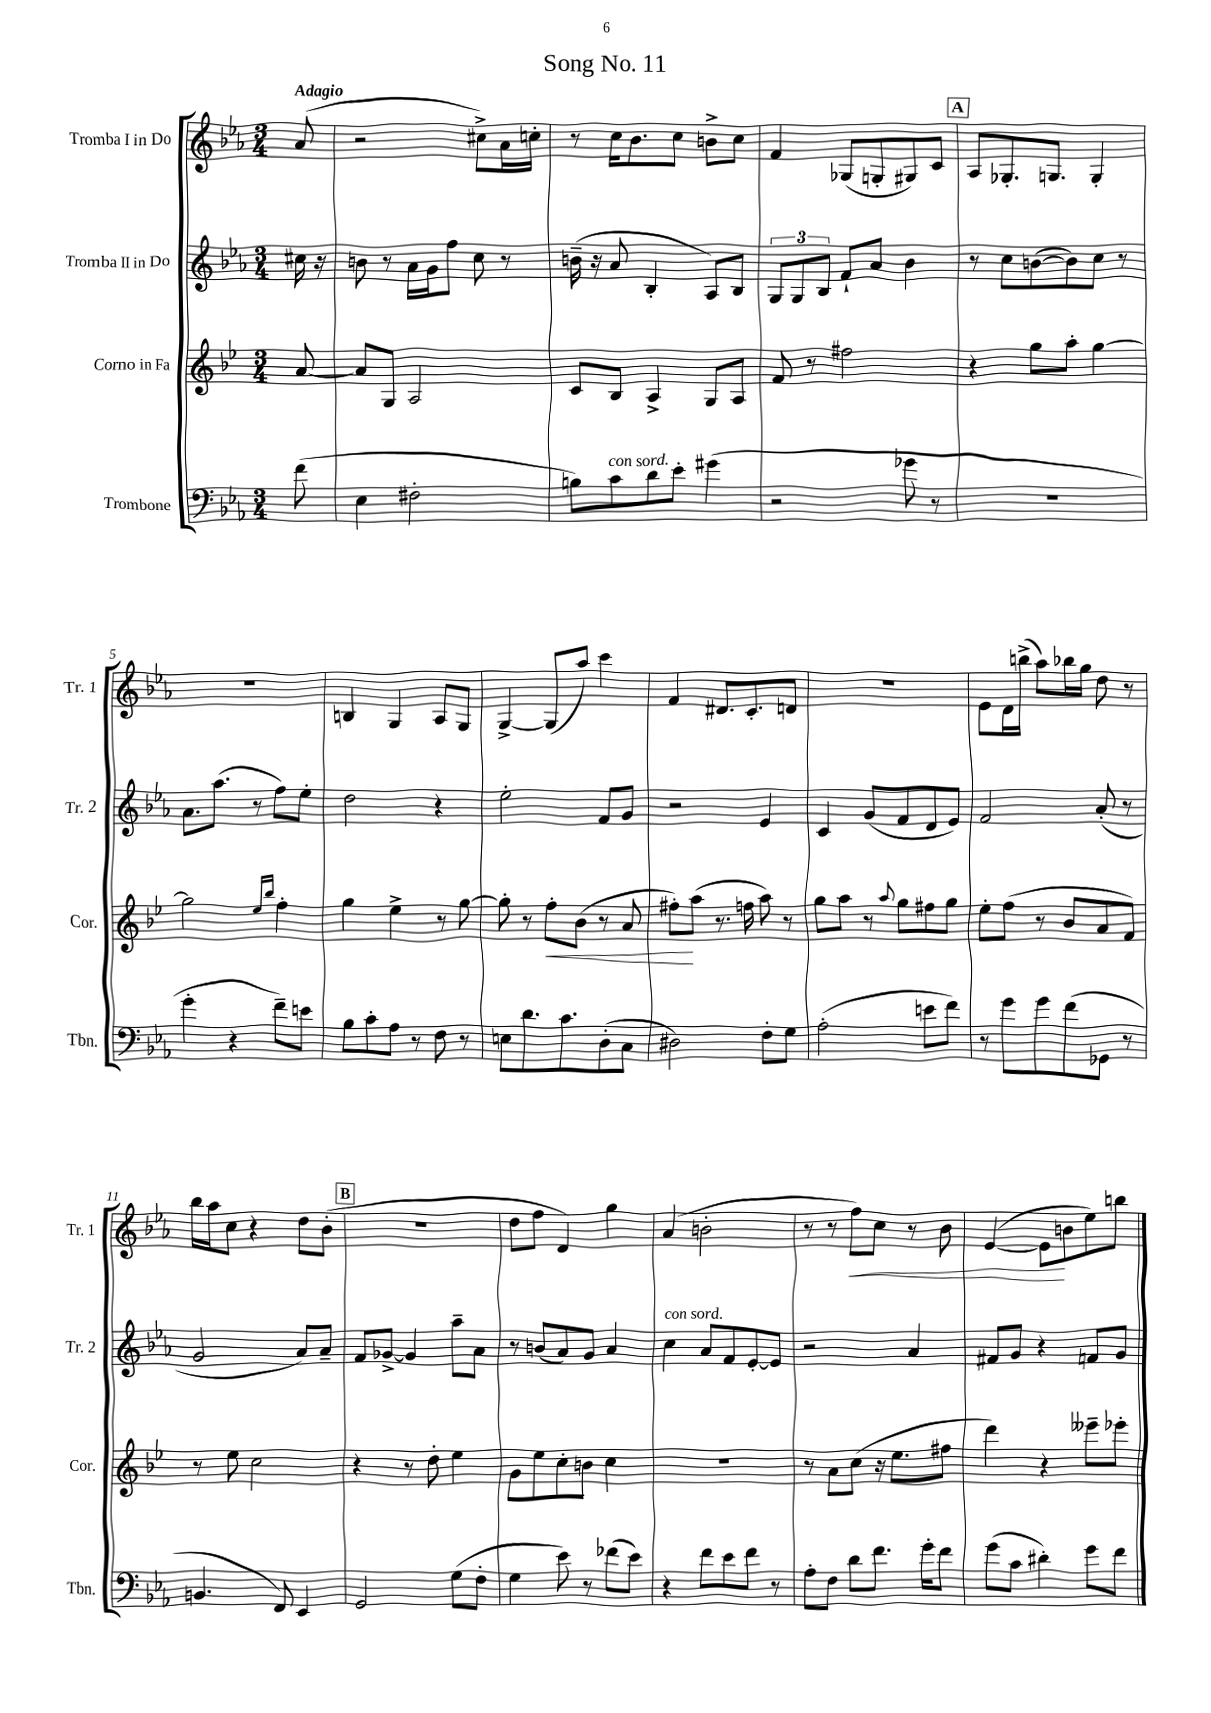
\header { title = "Song No. 11" }
<<
\new StaffGroup <<
\new Staff = "s0" \with { instrumentName = "Tromba I in Do" shortInstrumentName = "Tr. 1" } {
    \clef treble \key ees \major \numericTimeSignature \time 3/4 \partial 8 \tempo "Adagio"
    aes'8( |
    r2 cis''8->) aes'16 c''16-. |
    r8 c''16 bes'8. c''8 b'8-> c''8 |
    f'4 ges8( g8-. gis8) c'8 |
    \mark \markup { \box "A" } aes8 ges8.-. g8. g4-. |
    R2. |
    b4 g4 aes8 g8 |
    g4~-> g8( aes''8) c'''4 |
    f'4 dis'8. c'8.-. d'8 |
    R2. |
    ees'8 d'16 b''16->( aes''8) bes''16 g''16 d''8 r8 |
    bes''16 aes''16 c''8 r4 d''8 bes'8-.( |
    \mark \markup { \box "B" } R2. |
    d''8 f''8 d'4) g''4 |
    aes'4( b'2-. |
    r8 r8 f''8\<) c''8 r8 bes'8 |
    ees'4~( ees'8\! b'8 ees''8) b''8 \bar "|." |
}
\new Staff = "s1" \with { instrumentName = "Tromba II in Do" shortInstrumentName = "Tr. 2" } {
    \clef treble \key ees \major \numericTimeSignature \time 3/4 \partial 8
    cis''16 r16 |
    b'8 r8 aes'16 g'16 f''8 c''8 r8 |
    b'16--( r16 aes'8 bes4-. aes8) bes8 |
    \tuplet 3/2 { g8 g8 bes8 } f'8-! aes'8 bes'4 |
    \mark \markup { \box "A" } r8 c''8 b'8~( b'8) c''8 r8 |
    aes'8. aes''8.( r8 f''8) ees''8-. |
    d''2 r4 |
    ees''2-. f'8 g'8 |
    r2 ees'4 |
    c'4 g'8( f'8 d'8 ees'8) |
    f'2 aes'8-.( r8 |
    g'2 aes'8) aes'8-- |
    \mark \markup { \box "B" } f'8 ges'8~-> ges'4 aes''8-- aes'8 |
    r8 b'8( aes'8) g'8 aes'4 |
    c''4^\markup { \italic "con sord." } aes'8 f'8 ees'8~-. ees'8 |
    r2 aes'4 |
    fis'8 g'8 r4 f'8 g'8 \bar "|." |
}
\new Staff = "s2" \with { instrumentName = "Corno in Fa" shortInstrumentName = "Cor." } {
    \clef treble \key bes \major \numericTimeSignature \time 3/4 \partial 8
    a'8~ |
    a'8 g8 a2 |
    c'8 bes8 a4-> g8 a8 |
    f'8 r8 fis''2 |
    \mark \markup { \box "A" } r4 g''8 a''8-. g''4~ |
    g''2 \grace { ees''16 bes''16 } f''4-. |
    g''4 ees''4-> r8 g''8~ |
    g''8-. r8 f''8-.\< bes'8( r8 a'8 |
    fis''8-.\!) a''8( r8. f''16 a''8) r8 |
    g''8 a''8 r8 \appoggiatura { a''8 } g''8 fis''8 g''8 |
    ees''8-. f''8( r8 bes'8 a'8 f'8) |
    r8 ees''8 c''2 |
    \mark \markup { \box "B" } r4 r8 d''8-. ees''4 |
    g'8 ees''8 c''8-. b'8 c''4 |
    R2. |
    r8 a'8 c''8( r16 ees''8. fis''8 |
    d'''4) r4 eeses'''8-- ees'''8-. \bar "|." |
}
\new Staff = "s3" \with { instrumentName = "Trombone" shortInstrumentName = "Tbn." } {
    \clef bass \key ees \major \numericTimeSignature \time 3/4 \partial 8
    f'8( |
    ees4 fis2-. |
    b8) c'8^\markup { \italic "con sord." } d'8 ees'8-. gis'4( |
    r2 ges'8 r8 |
    \mark \markup { \box "A" } R2. |
    g'4-. r4 f'8--) e'8 |
    bes8 c'8-. aes8 r8 f8 r8 |
    e8 d'8. c'8. d8-.( c8 |
    dis2) f8-. g8 |
    aes2-.( e'8 f'8) |
    r8 g'8 g'8 f'8( ges,8 r8 |
    b,4. f,8) ees,4 |
    \mark \markup { \box "B" } g,2 g8( f8-. |
    g4 ees'8) r8 fes'8( ees'8) |
    r4 f'8 ees'8 f'8 r8 |
    aes8-. f8 d'8 f'8. g'16-. f'8 |
    g'8( c'8 dis'4-.) g'8 f'8 \bar "|." |
}
>>
>>
